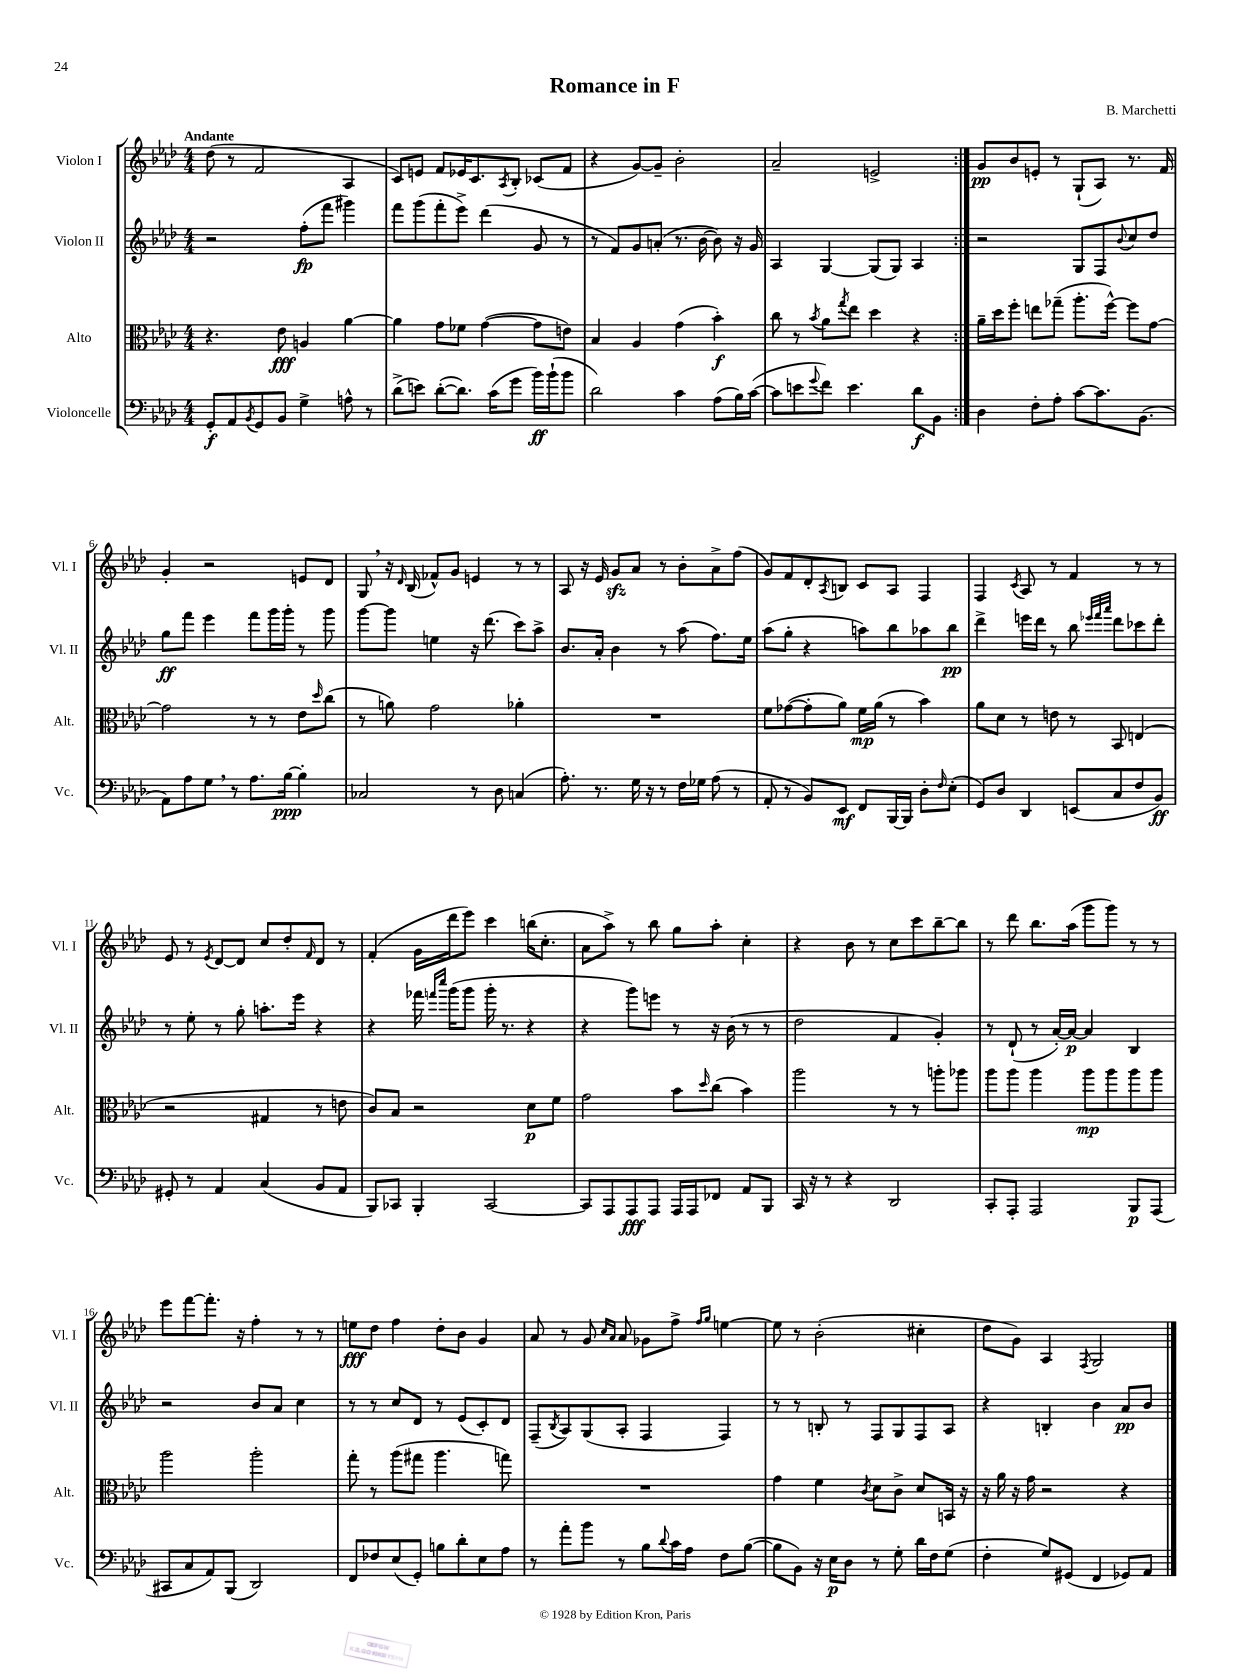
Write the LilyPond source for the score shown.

\header { title = "Romance in F" composer = "B. Marchetti" }
<<
\new StaffGroup <<
\new Staff = "s0" \with { instrumentName = "Violon I" shortInstrumentName = "Vl. I" } {
    \clef treble \key aes \major \numericTimeSignature \time 4/4 \tempo "Andante"
    \repeat volta 2 { des''8( r8 f'2 aes4 |
    c'8) e'8 f'8 ees'16 c'8. \acciaccatura { aes8 } bes8-. ces'8( f'8 |
    r4 g'8~) g'8-- bes'2-. |
    aes'2-- e'2-> | }
    g'8\pp bes'8 e'8-. r8 g8-!( aes8) r8. f'16 |
    g'4-. r2 e'8 des'8 |
    g8 \breathe r16 \grace { des'16 } bes16( fes'8-^) g'8 e'4 r8 r8 |
    aes8 r16 ees'16 g'8\sfz aes'8 r8 bes'8-. aes'8-> f''8( |
    g'8) f'8 des'8-. \acciaccatura { aes8 } b8 c'8 aes8 f4 |
    f4 \acciaccatura { c'8 } aes8 r8 f'4 r8 r8 |
    ees'8 r8 \acciaccatura { ees'8 } des'8~ des'8 c''8 des''8-. \grace { f'16 } des'8 r8 |
    f'4-.( g'16 des'''16 ees'''8) c'''4 b''16( c''8.-. |
    aes'8 aes''8->) r8 bes''8 g''8 aes''8-. c''4-. |
    r4 bes'8 r8 c''8 c'''8 bes''8~-- bes''8 |
    r8 des'''8 bes''8. aes''16( g'''8 g'''8) r8 r8 |
    ees'''8 f'''8~ f'''8.-. r16 f''4-. r8 r8 |
    e''8\fff des''8 f''4 des''8-. bes'8 g'4 |
    aes'8 r8 g'8 \grace { c''16 aes'16 } aes'8 ges'8 f''8-> \grace { f''16 g''16 } e''4~ |
    e''8 r8 bes'2-.( cis''4-. |
    des''8 g'8) aes4 \acciaccatura { f8 } g2 \bar "|." |
}
\new Staff = "s1" \with { instrumentName = "Violon II" shortInstrumentName = "Vl. II" } {
    \clef treble \key aes \major \numericTimeSignature \time 4/4
    \repeat volta 2 { r2 f''8-.\fp( f'''8 gis'''4) |
    f'''8 g'''8( f'''8-. ees'''8->) des'''4( g'8 r8 |
    r8 f'8) g'8 a'8-.( r8. bes'16~ bes'8) r16 g'16 |
    aes4 g4~ g8( g8) aes4 | }
    r2 g8 f8 \appoggiatura { bes'8 } c''8 des''8 |
    g''8\ff f'''8 ees'''4 f'''8 g'''16 g'''16-. r8 g'''8 |
    g'''8~ g'''8 e''4 r16 des'''8.( c'''8) aes''8-> |
    bes'8. aes'16-. bes'4 r8 aes''8( f''8.) ees''16 |
    aes''8( g''8-. r4 a''8) bes''8 aes''8 bes''8\pp |
    des'''4-> e'''16 des'''16 r8 bes''8 \grace { ees'''32 f'''32 aes'''32 } des'''8 ces'''8 des'''8-. |
    r8 ees''8-. r8 g''8-. a''8.-. ees'''16 r4 |
    r4 fes'''16 \grace { f'''16 c''''16 } g'''16( g'''8 g'''16-. r8. r4 |
    r4 g'''8) e'''8 r8 r16 bes'16( r8 r8 |
    des''2 f'4 g'4-.) |
    r8 des'8-!( r8 aes'16~-.) aes'16~\p aes'4 bes4 |
    r2 bes'8 aes'8 c''4 |
    r8 r8 c''8 des'8 r8 ees'8( c'8-.) des'8 |
    f8--( \acciaccatura { bes8 } aes8) g8( aes8-. f4 f4) |
    r8 r8 b8-. r8 f8 g8 f8 aes8 |
    r4 b4-. bes'4 aes'8\pp bes'8 \bar "|." |
}
\new Staff = "s2" \with { instrumentName = "Alto" shortInstrumentName = "Alt." } {
    \clef alto \key aes \major \numericTimeSignature \time 4/4
    \repeat volta 2 { r4. ees'8\fff a4 aes'4~ |
    aes'4 g'8 fes'8 g'4~( g'8 e'8) |
    bes4 aes4 g'4( bes'4-.\f) |
    c''8 r8 \acciaccatura { bes'8 } aes'8 \acciaccatura { g''8 } ees''8 des''4 r4 | }
    aes'16-- des''16 f''8-. e''8 ges''8--( aes''8.-. f''16~-^) f''8 g'8~ |
    g'2 r8 r8 ees'8 \grace { des''16 } c''8( |
    r8 a'8) g'2 aes'4-. |
    R1 |
    f'8 ges'8~( ges'8-. aes'8) f'16\mp aes'16( r8 bes'4) |
    aes'8 des'8 r8 e'8 r8 bes,8 e4( |
    r2 gis4 r8 e'8 |
    c'8) bes8 r2 des'8\p f'8 |
    g'2 bes'8 \grace { des''16 } c''8( bes'4) |
    aes''2 r8 r8 a''8-. aes''8 |
    aes''8 aes''8 aes''4 aes''8\mp aes''8 aes''8 aes''8 |
    aes''2 aes''2-. |
    g''8-. r8 aes''8( gis''8 aes''4. g''8) |
    R1 |
    g'4 f'4 \acciaccatura { c'8 } des'8 c'8-> des'8 b,16 r16 |
    r16 aes'16 r16 g'16 r2 r4 \bar "|." |
}
\new Staff = "s3" \with { instrumentName = "Violoncelle" shortInstrumentName = "Vc." } {
    \clef bass \key aes \major \numericTimeSignature \time 4/4
    \repeat volta 2 { g,8-.\f aes,8 \acciaccatura { bes,8 } g,8 bes,8 g4-> a8-^ r8 |
    des'8->( e'8) des'8~-.( des'8.) c'16( g'8 bes'16\ff) bes'16-!( bes'8 |
    des'2) c'4 aes8( bes16) c'16~( |
    c'8 e'8 \appoggiatura { g'8 } f'8) e'4. des'8\f bes,8 | }
    des4 f8-. aes8-. c'8~ c'8. bes,8.( |
    aes,8) aes8 g8 \breathe r8 aes8. bes16~\ppp bes4-. |
    ces2 r8 des8 c4( |
    aes8.-.) r8. g16 r16 r8 f16 ges16 aes8( r8 |
    aes,8-. r8 bes,8) ees,8\mf f,8 bes,,16~ bes,,16 des8-. \grace { f16 } ees8-.( |
    g,8) des8 des,4 e,8( c8 f8 bes,8\ff) |
    gis,8-. r8 aes,4 c4( bes,8 aes,8 |
    bes,,8) ces,8 bes,,4-. ces,2~ |
    ces,8 aes,,8 aes,,8\fff aes,,8 aes,,16 aes,,16 fes,8 aes,8 bes,,8 |
    c,16 r16 r8 r4 des,2 |
    c,8-. aes,,8-. aes,,2 bes,,8\p aes,,8( |
    cis,8 c8 aes,8) bes,,8( des,2) |
    f,8 fes8 ees8( g,8-.) b8 des'8-. ees8 aes8 |
    r8 aes'8-. bes'8 r8 bes8 \appoggiatura { des'8 } c'16 aes16 f8 bes8~( |
    bes8 bes,8) r16 ees16\p des8 r8 g8-. des'16 f16 g8( |
    f4-. g8) gis,8( f,4 ges,8) aes,8 \bar "|." |
}
>>
>>
